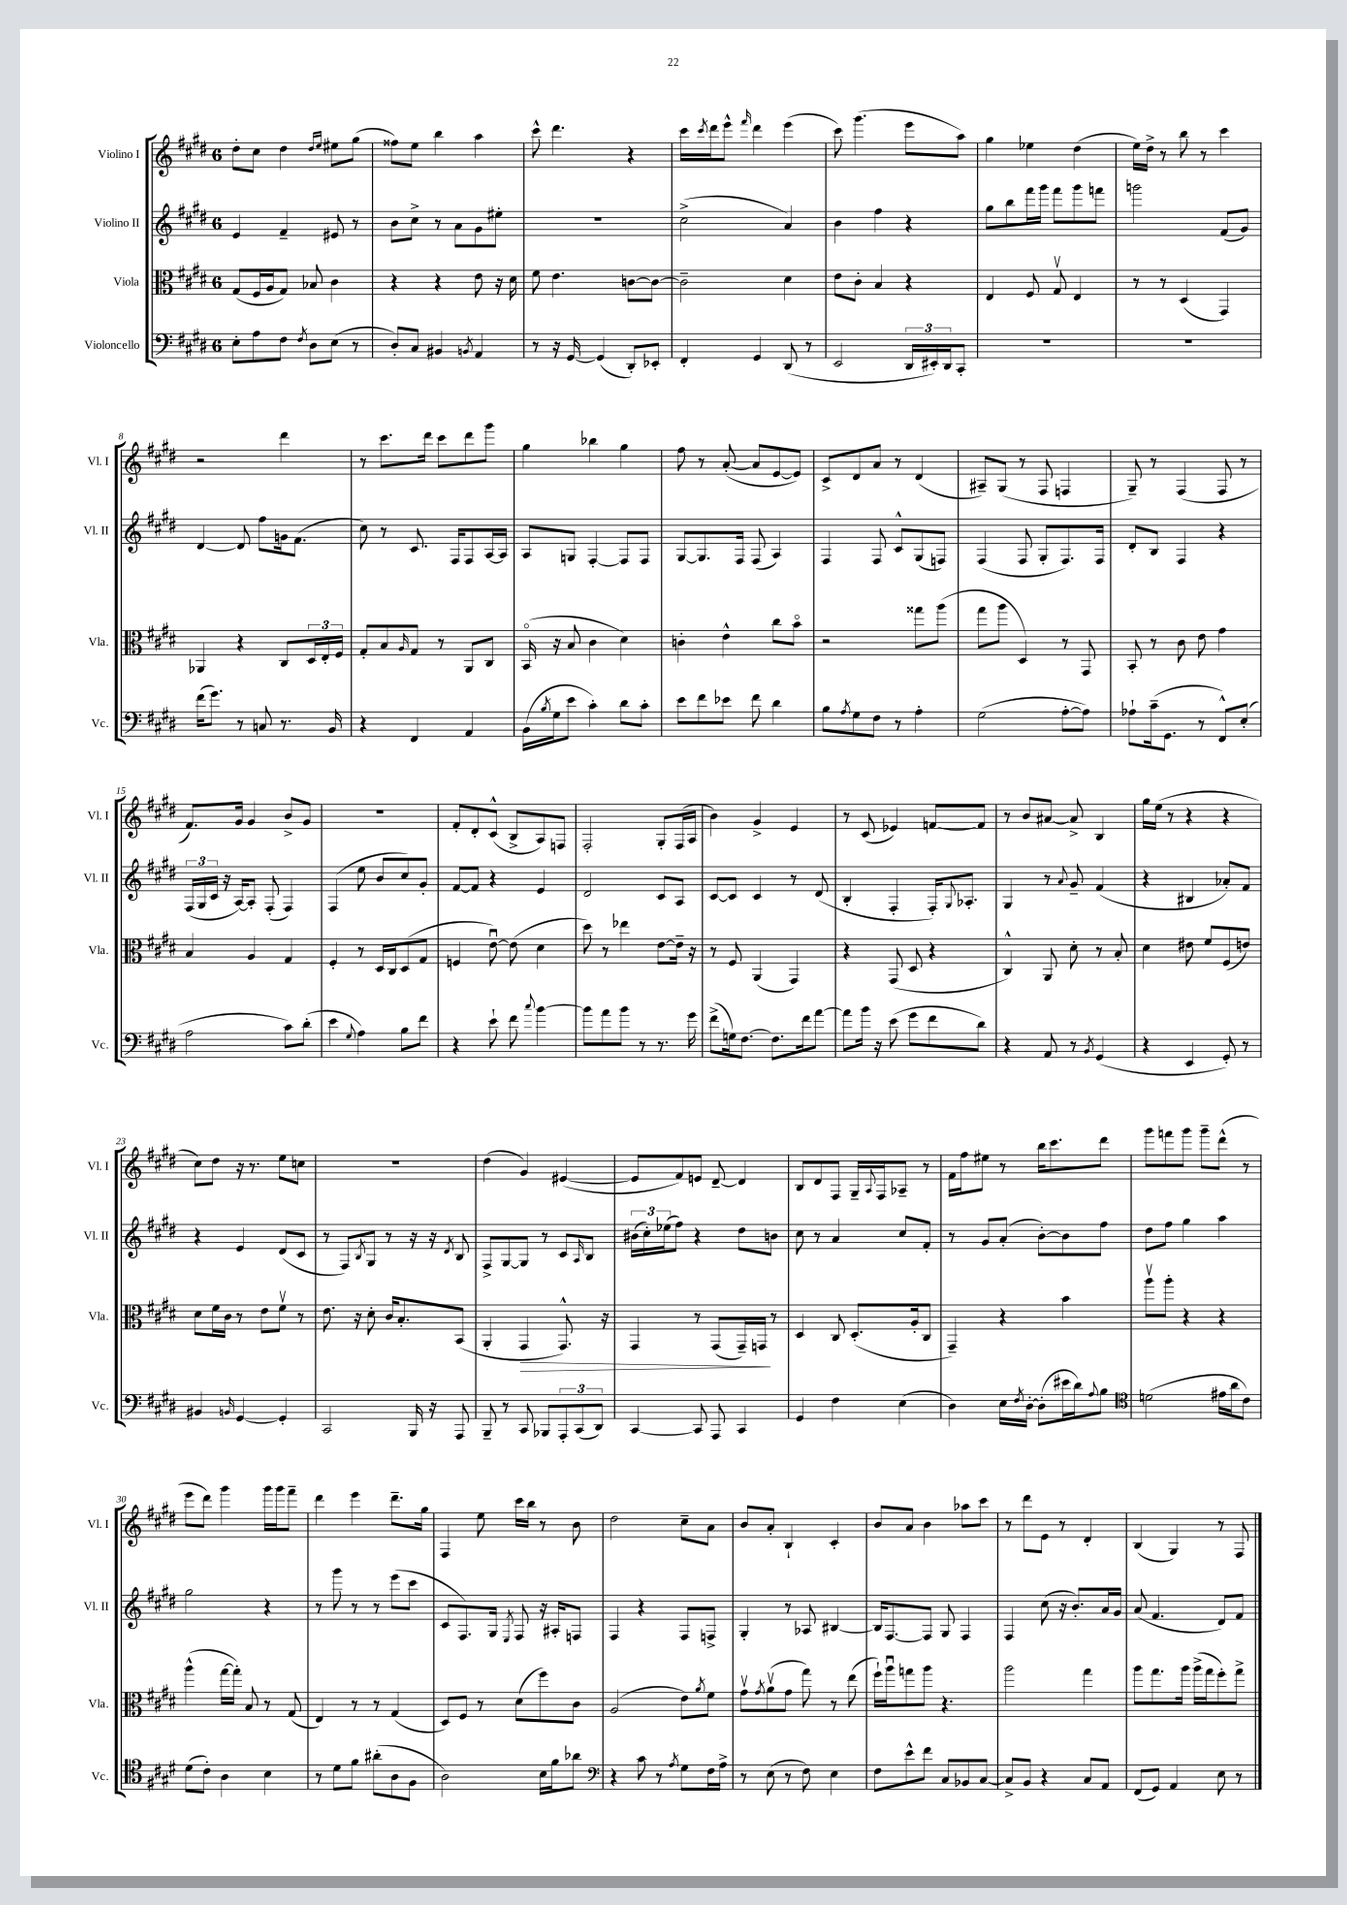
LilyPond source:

<<
\new StaffGroup <<
\new Staff = "s0" \with { instrumentName = "Violino I" shortInstrumentName = "Vl. I" } {
    \clef treble \key e \major \once \override Staff.TimeSignature.style = #'single-digit \time 6/8
    dis''8-. cis''8 dis''4 \grace { dis''16 e''16 } eis''8 gis''8( |
    fisis''8) e''8 b''4 a''4 |
    cis'''8-^ dis'''4. r4 |
    cis'''16 \acciaccatura { cis'''8 } dis'''16 e'''8-^ \grace { fis'''16 } dis'''4 e'''4( |
    cis'''8) gis'''4.( e'''8 a''8) |
    gis''4 ees''4 dis''4( |
    e''16) dis''16-> r8 b''8 r8 cis'''4 |
    r2 dis'''4 |
    r8 cis'''8. dis'''16 cis'''8 dis'''8 gis'''8 |
    gis''4 bes''4 gis''4 |
    fis''8 r8 a'8~-.( a'8 e'8~ e'8) |
    cis'8-> dis'8 a'8 r8 dis'4( |
    ais8--) gis8( r8 fis8 f4 |
    gis8--) r8 fis4( fis8 r8 |
    fis'8.) gis'16 gis'4 b'8-> gis'8 |
    R2. |
    fis'8-. dis'8-. cis'8-^( b8-> a8) f8 |
    fis2-. gis8-. fis16( a16 |
    b'4) gis'4-> e'4 |
    r8 cis'8( ees'4) f'8~ f'8 |
    r8 b'8 ais'8~ ais'8-> b4 |
    gis''16 e''16( r8 r4 r4 |
    cis''8) dis''8 r16 r8. e''8 c''8 |
    R2. |
    dis''4( gis'4) eis'4~( |
    eis'8 fis'8) e'8 dis'8~-- dis'4 |
    b8 dis'8 fis8 gis16-- \appoggiatura { a8 } fis16 aes8-- r8 |
    fis'16 fis''16 eis''8 r8 b''16 cis'''8. dis'''8 |
    gis'''8 f'''8 gis'''8 gis'''8-- dis'''8-^( r8 |
    e'''8 dis'''8) gis'''4 gis'''16 gis'''16 fis'''8-- |
    dis'''4 e'''4 dis'''8.-- gis''16 |
    fis4 e''8 cis'''16 b''16 r8 b'8 |
    dis''2 cis''8-- a'8 |
    b'8 a'8-. b4-! cis'4-. |
    b'8 a'8 b'4 aes''8 cis'''8 |
    r8 dis'''8 e'8 r8 dis'4-. |
    b4( gis4) r8 fis8 \bar "|." |
}
\new Staff = "s1" \with { instrumentName = "Violino II" shortInstrumentName = "Vl. II" } {
    \clef treble \key e \major \once \override Staff.TimeSignature.style = #'single-digit \time 6/8
    e'4 fis'4-- eis'8 r8 |
    b'8 cis''8-> r8 a'8 gis'8 eis''8-. |
    R2. |
    cis''2->( a'4) |
    b'4 fis''4 r4 |
    gis''8 b''8 fis'''16 gis'''16 fis'''8 gis'''8 f'''8 |
    g'''2 fis'8( gis'8) |
    dis'4~ dis'8 fis''8 g'16 fis'8.( |
    cis''8) r8 cis'8. fis16 fis8 a16~ a16 |
    a8 g8 fis4~-. fis8 fis8 |
    gis8~ gis8. fis16 fis8( a4) |
    fis4 fis8 cis'8-^ gis8( f8) |
    fis4( fis8 gis8-. fis8.) fis16 |
    dis'8-. b8 fis4 r4 |
    \tuplet 3/2 { fis16( gis16 cis'16 } r16 a16~) a8-. fis8-.( fis4) |
    fis4( e''8 b'8 cis''8) gis'8-. |
    fis'8~ fis'8 r4 e'4 |
    dis'2 cis'8 a8 |
    cis'8~ cis'8 cis'4 r8 dis'8( |
    b4-. fis4-. fis16-.) \appoggiatura { gis8 } aes8.-. |
    gis4 r8 \appoggiatura { a'8 } gis'8-- fis'4( |
    r4 bis4 aes'8-.) fis'8 |
    r4 e'4 dis'8( cis'8 |
    r8 fis8) \acciaccatura { b8 } gis8 r8 r16 r16 \acciaccatura { dis'8 } b8 |
    fis8-> gis8~ gis8 r8 cis'8 \grace { a16 } b8 |
    \tuplet 3/2 { bis'16( cis''16-.) ees''16( } fis''8) r4 dis''8 b'8 |
    cis''8 r8 a'4 cis''8 fis'8-. |
    r8 gis'8 a'8-.( b'8~-.) b'8 fis''8 |
    dis''8 fis''8 gis''4 a''4 |
    gis''2 r4 |
    r8 gis'''8 r8 r8 e'''8( cis'''8 |
    cis'8 fis8.) gis16 \acciaccatura { e8 } fis8 r16 ais16-. f8 |
    fis4 r4 fis8 f8-> |
    gis4-. r8 aes8 bis4~ |
    bis16 fis8.~ fis8 gis8 fis4 |
    fis4 cis''8( r16 b'8.-.) a'16 gis'16 |
    a'8( fis'4. dis'8) fis'8 \bar "|." |
}
\new Staff = "s2" \with { instrumentName = "Viola" shortInstrumentName = "Vla." } {
    \clef alto \key e \major \once \override Staff.TimeSignature.style = #'single-digit \time 6/8
    gis8( fis16 a16 gis8) bes8 cis'4 |
    r4 r4 e'8 r16 dis'16 |
    fis'8 e'4. c'8~ c'8~ |
    c'2-- dis'4 |
    e'8 cis'8-. b4 r4 |
    e4 fis8 gis8\upbow e4 |
    r8 r8 dis4( gis,4) |
    aes,4 r4 cis8 \tuplet 3/2 { dis16 e16-. fis16 } |
    gis8-. b8 \grace { a16 } gis8 r8 a,8 cis8 |
    b,16\flageolet( r16 b8 cis'4 dis'4) |
    c'4-. e'4-^ cis''8 b'8\flageolet |
    r2 gisis''8 a''8( |
    gis''8 a''8 dis4) r8 gis,8 |
    b,8-. r8 cis'8 e'8 gis'4 |
    b4 a4 gis4 |
    fis4-. r8 dis16 cis16 dis8( gis8 |
    f4 e'8~\downbow) e'8( dis'4 |
    dis''8) r8 ees''4 e'8~ e'16-- r16 |
    r8 fis8 a,4( gis,4) |
    r4 gis,8( dis8 r4 |
    cis4-^) a,8 dis'8-. r8 b8-. |
    dis'4 eis'8 fis'8 fis8( e'8) |
    dis'8 fis'16 cis'16 r8 e'8 fis'8\upbow r8 |
    e'8. r16 dis'8-. cis'16 b8.-. b,8( |
    a,4-. gis,4\> gis,8.-^) r16 |
    gis,4 r8 gis,8( gis,16--) g,16\! r8 |
    dis4 cis8 dis8.-.( a16-. cis8 |
    gis,4--) r4 b'4 |
    a''8\upbow a''8-. r4 r4 |
    a''4-^( gis''16~ gis''16-.) b8 r8 gis8( |
    e4) r8 r8 gis4( |
    dis8) fis8 r8 dis'8( fis''8) cis'8 |
    a2( e'8) \acciaccatura { a'8 } fis'8 |
    gis'8\upbow \acciaccatura { gis'8 } a'8\upbow( gis'8 gis''8) r8 e''8( |
    fis''16-!) a''16\downbow g''8 a''8 r4. |
    a''2 gis''4 |
    a''8 gis''8. a''16 a''16->( gis''16 fis''8-.) gis''8-> \bar "|." |
}
\new Staff = "s3" \with { instrumentName = "Violoncello" shortInstrumentName = "Vc." } {
    \clef bass \key e \major \once \override Staff.TimeSignature.style = #'single-digit \time 6/8
    e8-. a8 fis8 \acciaccatura { fis8 } dis8 e8( r8 |
    dis8-.) cis8 bis,4 \acciaccatura { b,8 } a,4 |
    r8 r16 gis,16~ gis,4( dis,8-.) ees,8-. |
    fis,4-. gis,4 dis,8( r8 |
    e,2 \tuplet 3/2 { dis,16 eis,16-.) dis,16 } cis,8-. |
    R2. |
    R2. |
    fis'16( gis'8.) r8 c8 r8. b,16 |
    r4 fis,4 a,4 |
    b,16( \acciaccatura { b8 } gis16 e'8 cis'4-.) dis'8 cis'8-. |
    e'8 fis'8 ees'8 fis'8 dis'4 |
    b8 \acciaccatura { a8 } gis8 fis8 r8 a4-. |
    gis2( a8~-. a8) |
    aes8-! cis'16--( gis,8. r8 fis,8-^) e8-.( |
    a2 cis'8) dis'8-.( |
    e'4 \appoggiatura { gis8 } a4) b8 fis'8 |
    r4 e'8-! fis'8 \appoggiatura { cis''8 } b'4~ |
    b'8 a'8 b'8 r8 r8. gis'16 |
    fis'8->( g16) fis8.~ fis8. fis'16 a'8~ |
    a'8 b'16 r16 e'8( gis'8 fis'8 dis'8) |
    r4 a,8 r8 \acciaccatura { b,8 } gis,4( |
    r4 e,4 gis,8-.) r8 |
    bis,4 \grace { b,16 } gis,4~ gis,4-. |
    cis,2 b,,16 r16 a,,8 |
    b,,8-- r8 cis,8 bes,,8 \tuplet 3/2 { a,,8-. cis,8( dis,8) } |
    cis,4~ cis,8 a,,8 cis,4 |
    gis,4 fis4 e4( |
    dis4) e16 \acciaccatura { fis8 } dis16~-. dis8-.( eis'16 dis'16) \appoggiatura { a8 } b8 |
    \clef tenor d'2( eis'16 a'16 cis'8) |
    dis'8( cis'8-.) a4 b4 |
    r8 dis'8 fis'8 ais'8-.( a8 fis8 |
    a2) b16 fis'16 aes'8 |
    \clef bass r4 cis'8 r8 \acciaccatura { a8 } gis8 fis16 a16-> |
    r8 e8( r8 fis8) e4 |
    fis8 e'8-^ fis'8 cis8 bes,8 cis8~ |
    cis8-> b,8 r4 cis8 a,8 |
    fis,8( gis,8) a,4 e8 r8 \bar "|." |
}
>>
>>
